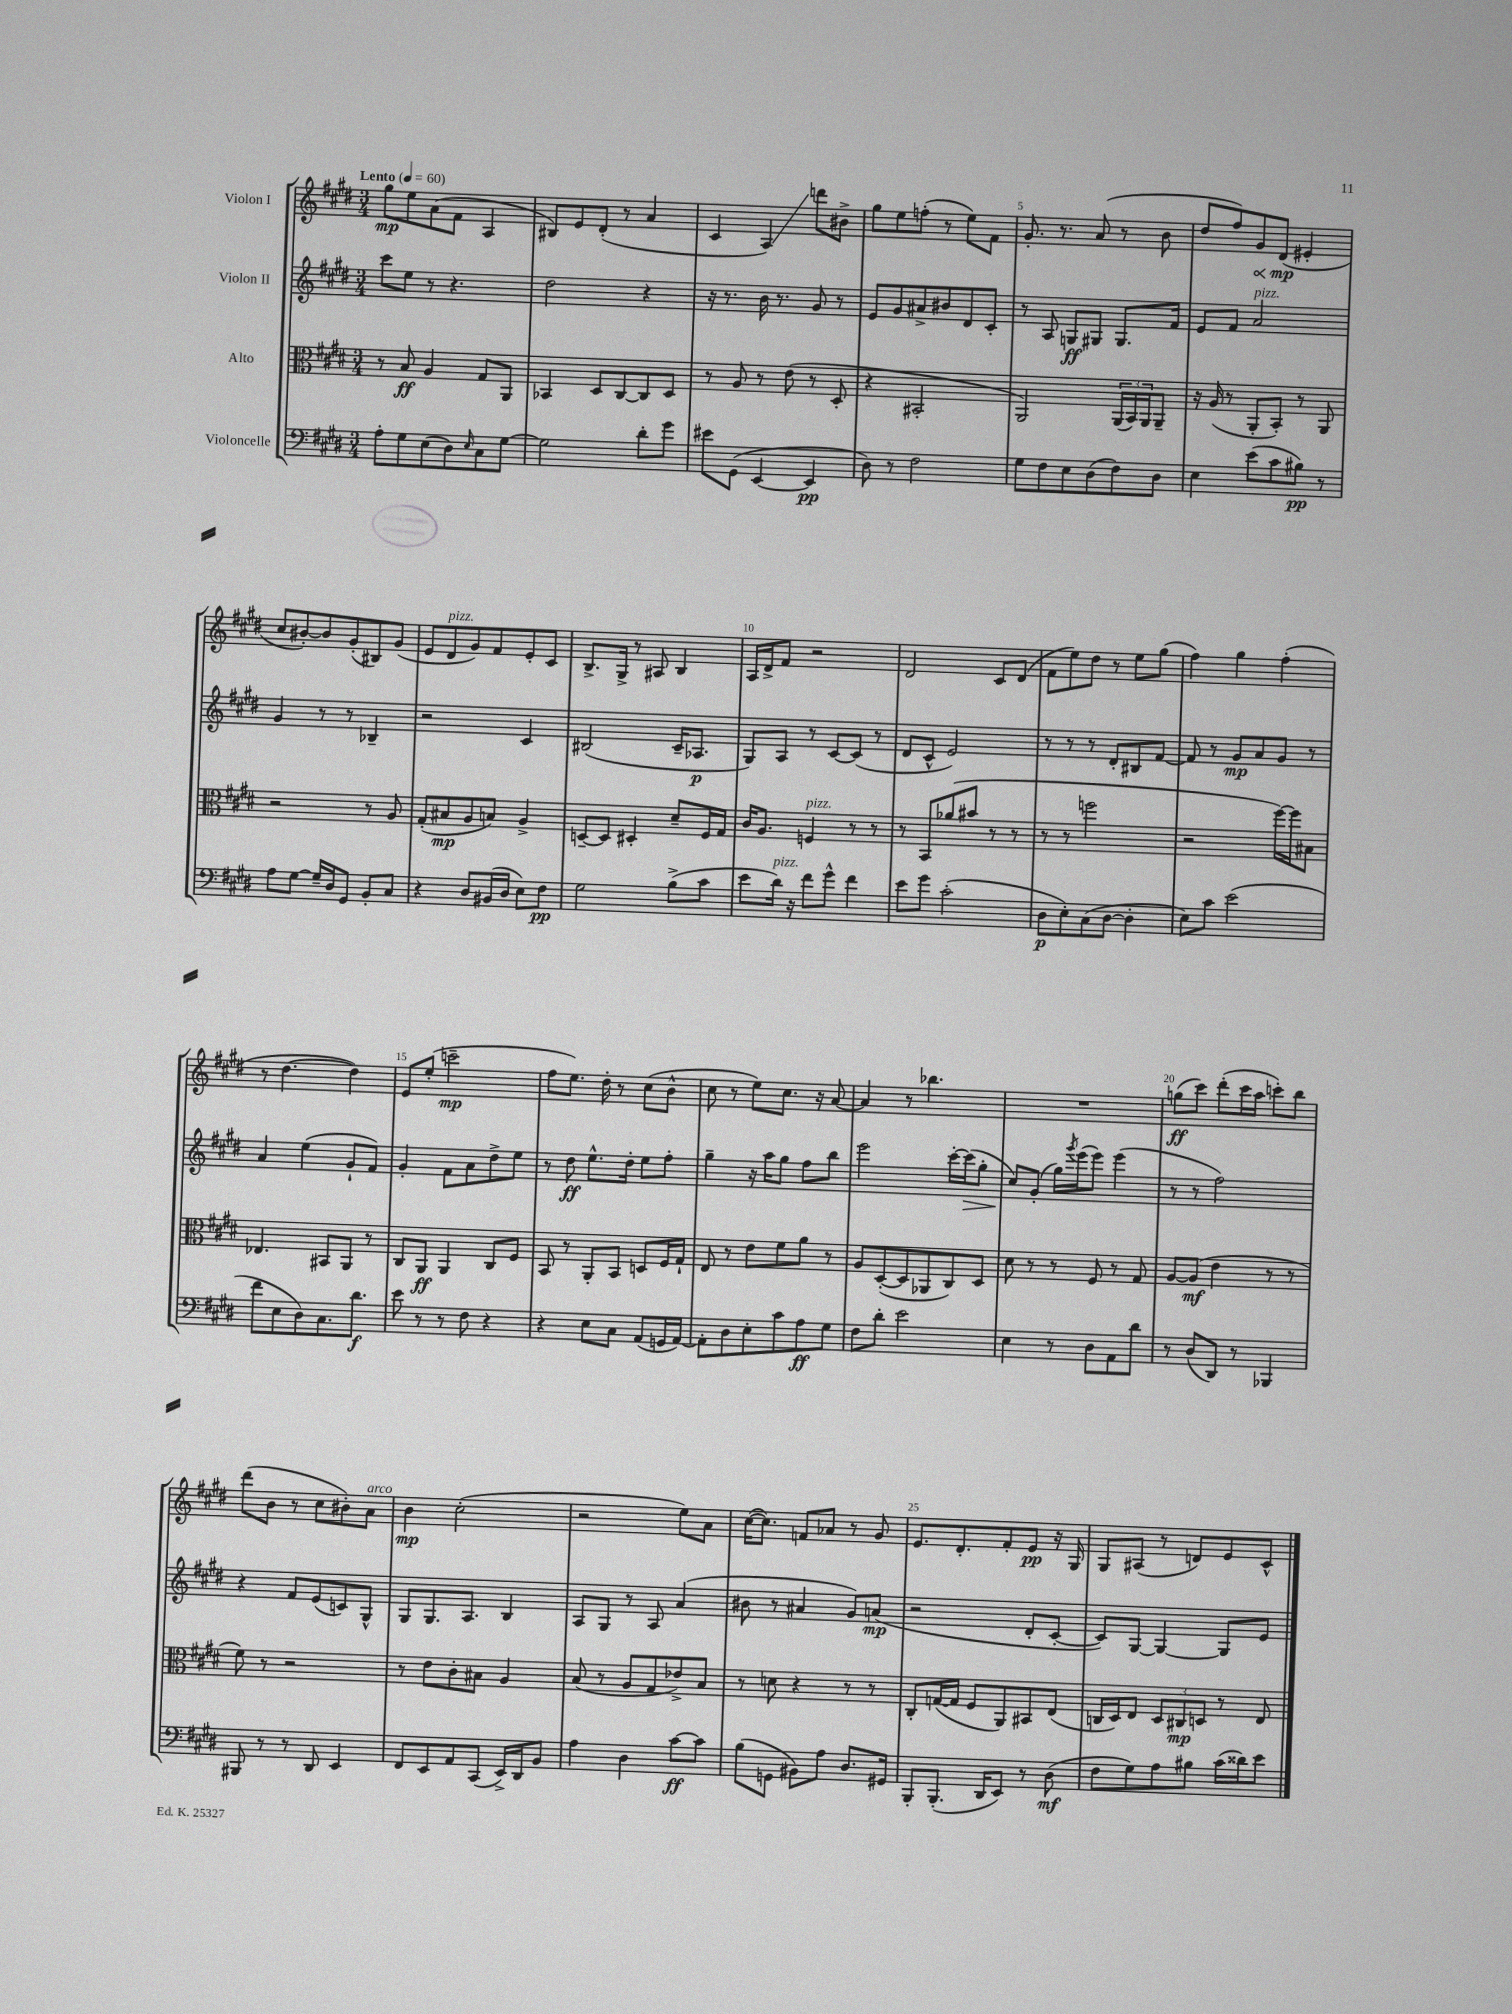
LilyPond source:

<<
\new StaffGroup <<
\new Staff = "s0" \with { instrumentName = "Violon I" } {
    \clef treble \key e \major \numericTimeSignature \time 3/4 \tempo "Lento" 4 = 60
    gis''8\mp e''8 a'8( fis'8 a4 |
    bis8) e'8 dis'8-.( r8 a'4 |
    cis'4 a4\glissando) d'''8 bis'8-> |
    gis''8 e''8 f''8-.( r8 e''8) fis'8 |
    gis'8.-. r8. a'8( r8 b'8 |
    dis''8 fis''8) \once \override Hairpin.circled-tip = ##t gis'8\< dis'8\mp\!( eis'4-. |
    cis''8 bis'8~-.) bis'8 gis'8-.( bis8) gis'8( |
    e'8 dis'8^\markup { \italic "pizz." } gis'8) fis'8 e'8-. cis'8 |
    b8.-> gis16-> r8 ais8 b4 |
    a16 dis'16-> fis'8 r2 |
    dis'2 cis'8 dis'8( |
    fis'8 e''8) dis''8 r8 e''8 gis''8( |
    fis''4) gis''4 fis''4-.( |
    r8 dis''4.~ dis''4) |
    e'8 e''8-.( c'''2--\mp |
    fis''8 e''8.) dis''16-. r8 cis''8( b'8-^ |
    cis''8 r8 e''8) cis''8. r16 a'8~ |
    a'4 r8 bes''4. |
    R2. |
    g''8\ff( cis'''8) dis'''8-.( cis'''16 a''16 c'''8-.) b''8 |
    dis'''8( b'8 r8 cis''8 bis'8-.) a'8^\markup { \italic "arco" } |
    b'4\mp cis''2-.( |
    r2 e''8) a'8 |
    cis''16~( cis''8.) f'8 aes'8 r8 gis'8 |
    e'8. dis'8.-. fis'8-. e'8\pp r16 gis16 |
    gis8 ais8( r8 d'8) e'8 cis'8-^ \bar "|." |
}
\new Staff = "s1" \with { instrumentName = "Violon II" } {
    \clef treble \key e \major \numericTimeSignature \time 3/4
    cis'''8 e''8 r8 r4. |
    dis''2 r4 |
    r16 r8. b'16 r8. gis'8 r8 |
    e'8 gis'8 ais'8-> bis'8 dis'8 cis'8-. |
    r8 a8 g8\ff gis8 gis8. fis'16 |
    e'8 fis'8 a'2^\markup { \italic "pizz." } |
    gis'4 r8 r8 bes4-- |
    r2 cis'4 |
    bis2( cis'16-- aes8.\p |
    gis8) a8 r8 cis'8~ cis'8( r8 |
    dis'8 cis'8-^ e'2) |
    r8 r8 r8 dis'8-. bis8 fis'8~ |
    fis'8 r8 gis'8\mp a'8 gis'8 r8 |
    a'4 e''4( gis'8-! fis'8) |
    gis'4-. fis'8 a'8 dis''8-> e''8 |
    r8 dis''8\ff e''8.-^ dis''16-. e''8 fis''8-. |
    gis''4-- r16 a''16 gis''8 fis''8 b''8 |
    e'''2 cis'''16~-. cis'''16\>( gis''8-. |
    cis''8\!) gis'8-.( gis''16) \acciaccatura { gis'''8 } e'''16( e'''8) e'''4( |
    r8 r8 fis''2) |
    r4 fis'8 e'8( c'8) gis8-^ |
    gis8 gis8. a8. b4 |
    a8 gis8 r8 a8 a'4( |
    bis'8 r8 ais'4 gis'8) a'8\mp( |
    r2 dis'8-. cis'8~-. |
    cis'8) gis8~ gis4~ gis8 e'8 \bar "|." |
}
\new Staff = "s2" \with { instrumentName = "Alto" } {
    \clef alto \key e \major \numericTimeSignature \time 3/4
    r8 b8\ff a4 gis8 a,8 |
    bes,4 dis8 cis8~ cis8 dis8 |
    r8 a8 r8 e'8( r8 dis8-. |
    r4 bis,2-. |
    a,2) \tuplet 3/2 { a,16( b,16) a,16 } a,8-- |
    r16 a16( r8 a,8-. b,8-.) r8 a,8 |
    r2 r8 a8 |
    gis8-.( bis8\mp a8 b8) a4-> |
    d8~-- d8 dis4-. dis'8-- fis16 gis16 |
    cis'16 a8. f4^\markup { \italic "pizz." } r8 r8 |
    r8 b,8 aes'8( bis'8 r8 r8 |
    r8 r8 f''2 |
    r2 fis''16~) fis''16 bis8 |
    ees4. bis,8 a,8 r8 |
    cis8 a,8\ff a,4 cis8 fis8 |
    b,8 r8 a,8-. b,8 d8 fis16 gis16-! |
    e8 r8 e'8 fis'8 a'8 r8 |
    a8 dis8~-.( dis8 aes,8 cis8) dis8 |
    dis'8 r8 r8 fis8 r8 gis8 |
    a8~ a8\mf( e'4 r8 r8 |
    fis'8) r8 r2 |
    r8 e'8 cis'8-. bis8 a4 |
    b8( r8 a8 gis8 ees'8->) b8 |
    r8 d'8 r4 r8 r8 |
    cis8-. g16~( g16 fis8 a,8) bis,8 e8( |
    c16 dis16) e8 \tuplet 3/2 { dis8 cis8\mp d8 } r8 e8 \bar "|." |
}
\new Staff = "s3" \with { instrumentName = "Violoncelle" } {
    \clef bass \key e \major \numericTimeSignature \time 3/4
    a8-. gis8 e8( dis8) \grace { e16 } cis8 gis8~ |
    gis2 dis'8-. gis'8 |
    eis'8 gis,8( e,4~ e,4\pp |
    dis8) r8 fis2 |
    gis8 fis8 e8 dis8( fis8) dis8 |
    e4 e'8( cis'8 bis8\pp) r8 |
    a8 gis8~ gis16-- dis16 gis,8 b,8-. cis8 |
    r4 dis8 bis,16( dis16 e8) fis8\pp |
    gis2 b8->( cis'8 |
    e'8 dis'16^\markup { \italic "pizz." }) r16 fis'8 gis'8-^ fis'4 |
    e'8 gis'8 cis'2-.( |
    dis8\p e8-.) cis8( dis8~ dis4-. |
    e8) cis'8 e'2( |
    fis'8 e8 dis8) cis8. dis'8.\f |
    e'8 r8 r8 fis8 r4 |
    r4 e8 cis8 a,8( g,16 a,16~) |
    a,8-. dis8 e8-. cis'8 a8\ff gis8 |
    fis8 dis'8-. e'2 |
    e4 r8 dis8 a,8 dis'8 |
    r8 dis8( dis,8) r8 bes,,4 |
    bis,,8 r8 r8 dis,8 e,4 |
    fis,8 e,8 a,8 cis,8( e,16->) dis,16 b,8 |
    a4 dis4 cis'8~\ff cis'8 |
    b8( g,8 bis,8) a8 dis8. gis,16 |
    b,,8-. b,,8.-.( dis,16 e,8) r8 dis8\mf( |
    fis8 gis8) a8 bis8 cis'16( disis'16) e'8 \bar "|." |
}
>>
>>
\layout { \context { \Score \override BarNumber.break-visibility = ##(#f #t #t) barNumberVisibility = #(every-nth-bar-number-visible 5) } }
